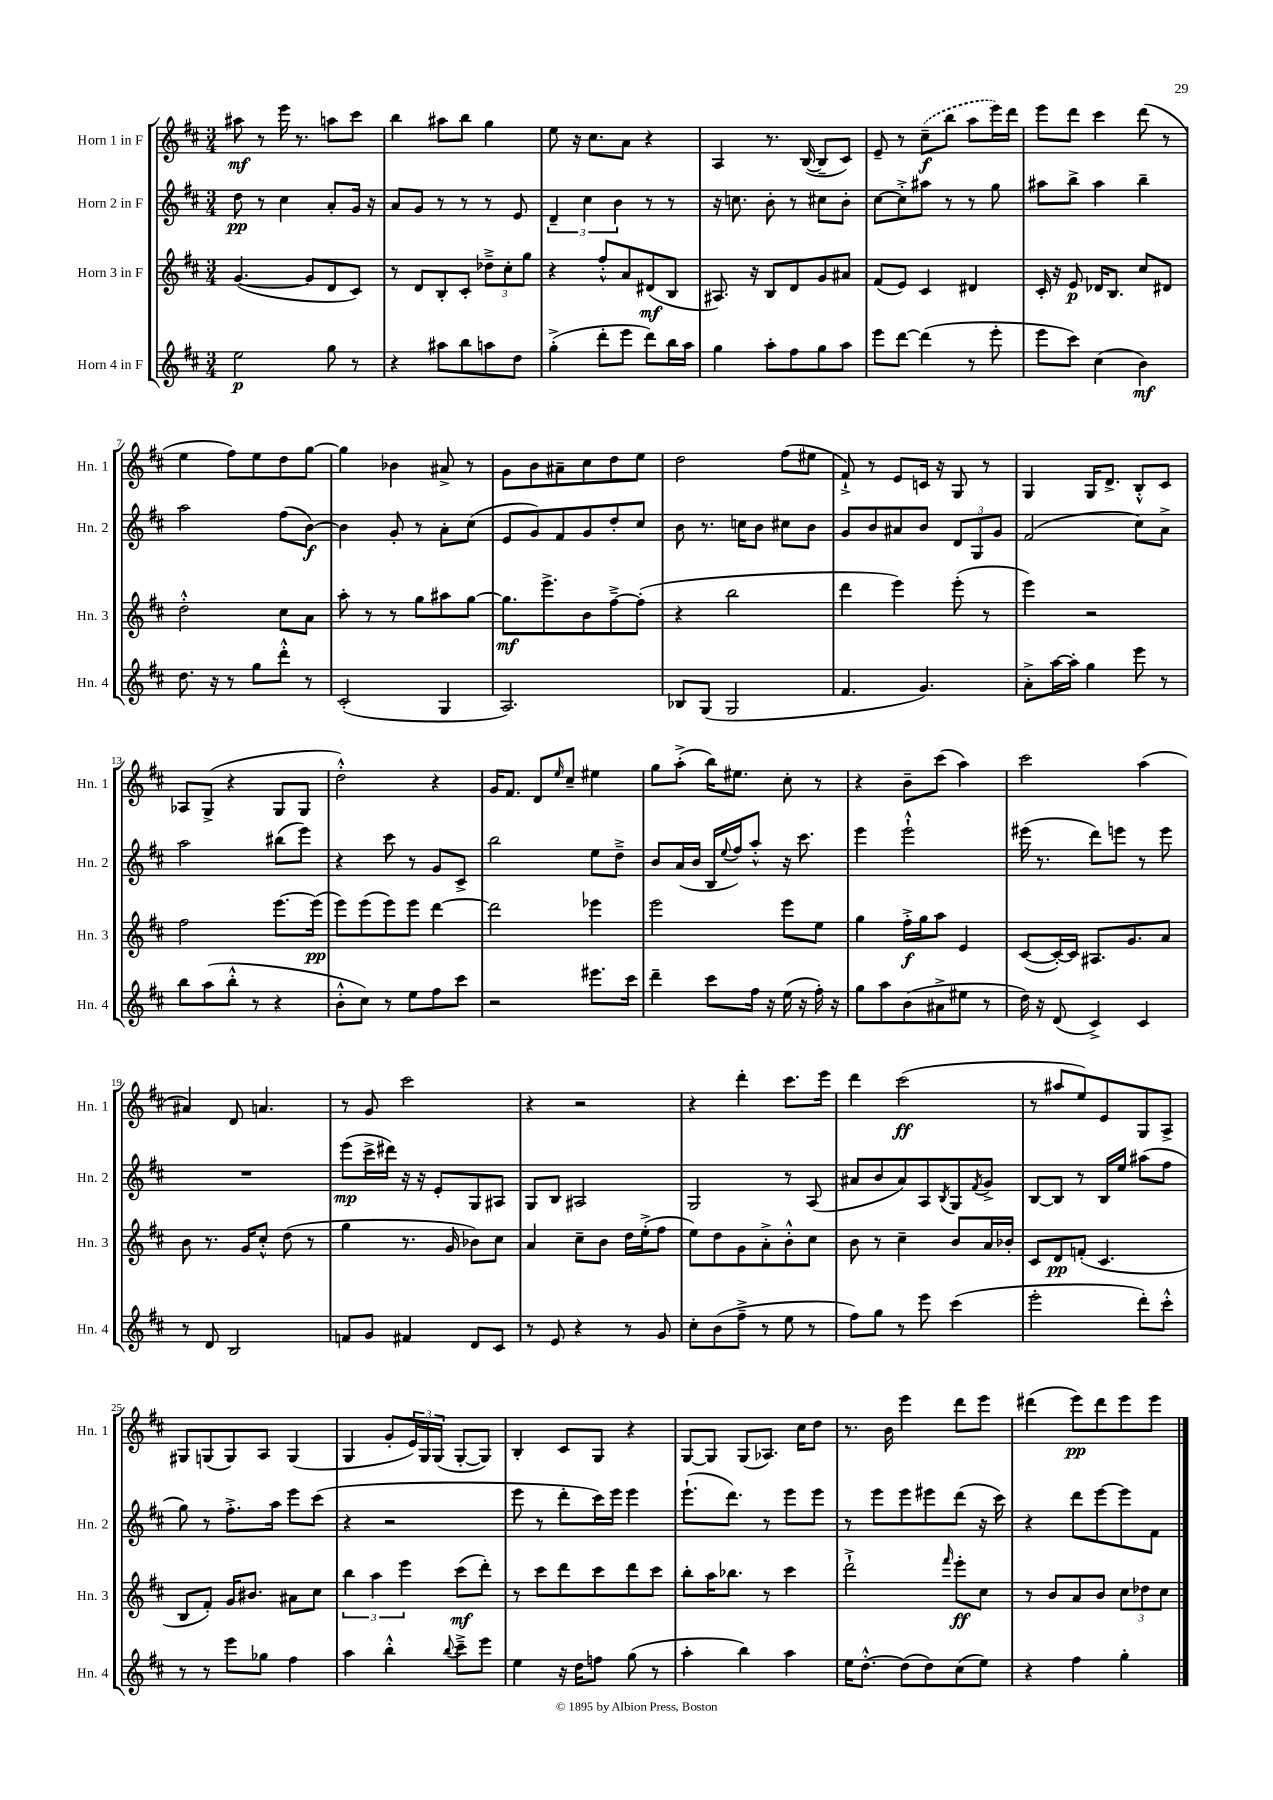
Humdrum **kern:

**kern	**kern	**kern	**kern
*staff4	*staff3	*staff2	*staff1
*clefG2	*clefG2	*clefG2	*clefG2
*k[f#c#]	*k[f#c#]	*k[f#c#]	*k[f#c#]
*M3/4	*M3/4	*M3/4	*M3/4
2ee	([4.g	8dd	8aa#
.	.	8r	8r
.	.	4cc#	16eee
.	.	.	8.r
.	8g]	.	.
8gg	8d	8a'	8aa
8r	8c#)	16g	8ccc#
.	.	16r	.
=	=	=	=
4r	8r	8a	4bb
.	8d	8g	.
8aa#	8B'	8r	8aa#
8bb	8c#'	8r	8bb
8aa	12dd-~^	8r	4gg
.	12cc#'	.	.
8dd	.	8e	.
.	12gg	.	.
=	=	=	=
(4gg'^	4r	6d~	8ee
.	.	.	16r
.	.	6cc#	.
.	.	.	8.cc#
8ddd'	8ff#'^^	.	.
.	.	6b	.
8eee	8a	.	8a
8ddd)	(8d#	8r	4r
16bb	8B	8r	.
16aa	.	.	.
=	=	=	=
4gg	8.A#)	16r	4A
.	.	8.cc	.
.	16r	.	.
8aa'	8B	8b'	8.r
8ff#	8d	8r	.
.	.	.	([16B
8gg	8g	8cc#	8B~]
8aa	8a#	8b'	8c#)
=	=	=	=
8eee	(8f#	[8cc#	8e~
[8ddd	8e)	8cc#'^]	8r
(4ddd]	4c#	8aa#	(8cc#~
.	.	8r	8bb
8r	4d#	8r	8aa
8eee'	.	8gg	16eee)
.	.	.	16ddd
=	=	=	=
8eee	16c#'	8aa#	8eee
.	16r	.	.
8ccc#)	8e	8bb^	8ddd
(4cc#	16d-	4aa#	4ccc#
.	8.B	.	.
4b)	8cc#	4bb~	(8ddd
.	8d#	.	8r
=	=	=	=
8.dd	2dd'^^	2aa	4ee
16r	.	.	.
8r	.	.	8ff#)
8gg	.	.	8ee
8ddd'^^	8cc#	(8ff#	8dd
8r	8a	[8b)	[8gg
=	=	=	=
(2c#'	8aa'	4b]	4gg]
.	8r	.	.
.	8r	8g'	4b-
.	8gg	8r	.
4G	8aa#	8a'	8a#^
.	[8gg	(8cc#	8r
=	=	=	=
2.A)	8.gg]	8e	8g
.	.	8g)	8b
.	8.eee^	.	.
.	.	8f#	8a#~
.	8b	8g	8cc#
.	[8ff#~^	8dd'	8dd
.	(8ff#']	8cc#	8ee
=	=	=	=
8B-	4r	8b	2dd
(8G	.	8.r	.
2G	2bb	.	.
.	.	16cc	.
.	.	8b	.
.	.	8cc#	(8ff#
.	.	8b	8ee#
=	=	=	=
4.f#	4ddd	8g	8f#`^)
.	.	8b	8r
.	4eee)	8a#	8e
4.g)	.	8b	16c
.	.	.	16r
.	(8eee'	12d	8G
.	.	12G	.
.	8r	.	8r
.	.	12g	.
=	=	=	=
8a'^	4eee)	(2f#	4G
[16aa	.	.	.
16aa']	.	.	.
4gg	2r	.	16G
.	.	.	8.d^
8eee	.	8cc#)	8B'^^
8r	.	8a^	8c#
=	=	=	=
8bb	2ff#	2aa	8A-
(8aa	.	.	(8G^
8bb'^^	.	.	4r
8r	.	.	.
4r	[8.eee	(8bb#	8G
.	.	8eee)	8G
.	(16eee]	.	.
=	=	=	=
8b'^^	8eee)	4r	2dd'^^)
8cc#)	(8eee	.	.
8r	8eee)	8ccc#	.
8ee	8eee	8r	.
8ff#	[4ddd	8g	4r
8ccc#	.	8c#^	.
=	=	=	=
2r	2ddd]	2bb	16g
.	.	.	8.f#
.	.	.	8d
.	.	.	16qqee
.	.	.	8cc#~
8.eee#	4eee-	8ee	4ee#
.	.	8dd~^	.
16ccc#	.	.	.
=	=	=	=
4ddd~	2eee	8b	8gg
.	.	(16a	(8aa'^
.	.	16b	.
8ccc#	.	16B	16bb)
.	.	8qqee	.
.	.	16ff#)	8.ee#
16ff#	.	8aa'^^	.
16r	.	.	.
(16ee	8eee	16r	8cc#'
16r	.	8.ccc#	.
16ff#')	8ee	.	8r
16r	.	.	.
=	=	=	=
8gg	4gg	4eee	4r
8aa	.	.	.
(8b	16ff#'^	2eee`^^	8b~
.	16gg	.	.
8a#^	8aa	.	(8ccc#
8ee#	4e	.	4aa)
8r	.	.	.
=	=	=	=
16dd)	([8c#	(16eee#	2ccc#
16r	.	8.r	.
(8d	16c#'_)	.	.
.	16c#]	.	.
4c#^)	8.A#	8ddd)	.
.	.	8eee	.
.	8.g	.	.
4c#	.	8r	(4aa
.	8a	8eee	.
=	=	=	=
8r	8b	2.r	4a#)
8d	8.r	.	.
2B	.	.	8d
.	16g	.	.
.	8cc#'^^	.	4.a
.	(8dd	.	.
.	8r	.	.
=	=	=	=
8f	4gg	(8eee	8r
8g	.	16ccc#^	8g
.	.	16ddd#)	.
4f#	8.r	16r	2ccc#
.	.	16r	.
.	.	8e'	.
.	16g	.	.
8d	8b-)	8G	.
8c#	8cc#	8A#	.
=	=	=	=
8r	4a	8G	4r
8e	.	8B	.
4r	8cc#~	2A#	2r
.	8b	.	.
8r	16dd	.	.
.	(16ee'^	.	.
8g	8ff#	.	.
=	=	=	=
8cc#'	8ee)	2G	4r
(8b	8dd	.	.
8ff#~^	8g	.	4ddd'
8r	8a'^	.	.
8ee	8b'^^	8r	8.ccc#
8r	8cc#	(8A	.
.	.	.	16eee
=	=	=	=
8ff#)	8b	8a#	4ddd
8gg	8r	8b	.
8r	4cc#~	8a#)	(2ccc#
8eee	.	8A	.
.	.	8qB	.
(4ccc#	8b	8G	.
.	.	8qf#	.
.	16a	8g^	.
.	16b-'	.	.
=	=	=	=
2eee'	8c#	[8B	8r
.	8d	8B]	8aa#
.	(8f'	8r	8ee)
.	4.c#	16B	8e
.	.	16ee	.
8ddd')	.	(8aa#	8G
8ccc#'^^	.	8ff#	8A^
=	=	=	=
8r	8B	8gg)	8G#
8r	8f#')	8r	(8G
8eee	16g	8.ff#'^	8G)
.	8.b#	.	.
8gg-	.	.	8A
.	.	16aa	.
4ff#	8a#	8eee	(4G
.	8cc#	(8ccc#	.
=	=	=	=
4aa	6bb	4r	4G
.	6aa	.	.
4bb'^^	.	2r	8g'
.	6eee	.	.
.	.	.	24e)
.	.	.	24G
.	.	.	(24G
8qqbb	.	.	.
8ccc#~^	(8ccc#	.	[8G'
8eee	8ddd')	.	8G])
=	=	=	=
4ee	8r	8eee	4B'
.	8ccc#	8r	.
16r	8ddd	8ddd'	8c#
16dd	.	.	.
8ff	8ccc#	16ccc#)	8G
.	.	16eee	.
(8gg	8ddd	4eee	4r
8r	8ccc#	.	.
=	=	=	=
4aa'	8bb'	(8.eee`	[8G
.	16aa	.	8G]
.	8.bb-	8.ddd)	.
4bb)	.	.	(8G
.	8r	8r	8.A-)
4aa	4ccc#	8eee	.
.	.	.	16cc#
.	.	8eee	8dd
=	=	=	=
16ee	2ddd`^	8r	8.r
[8.dd'^^	.	.	.
.	.	8eee	.
.	.	.	16b
(8dd]	.	8eee	4eee
8dd)	.	8eee#	.
.	16qqfff#	.	.
(8cc#	8eee'	(8ddd	8ddd
8ee)	8cc#	16r	8eee
.	.	16ccc#)	.
=	=	=	=
4r	8r	4r	(4ddd#
.	8b	.	.
4ff#	8a	8ddd	8eee)
.	8b	[8eee	8ddd#
4gg'	12cc#	8eee]	8eee
.	12dd-	.	.
.	.	8f#	8eee
.	12cc#	.	.
==	==	==	==
*-	*-	*-	*-
